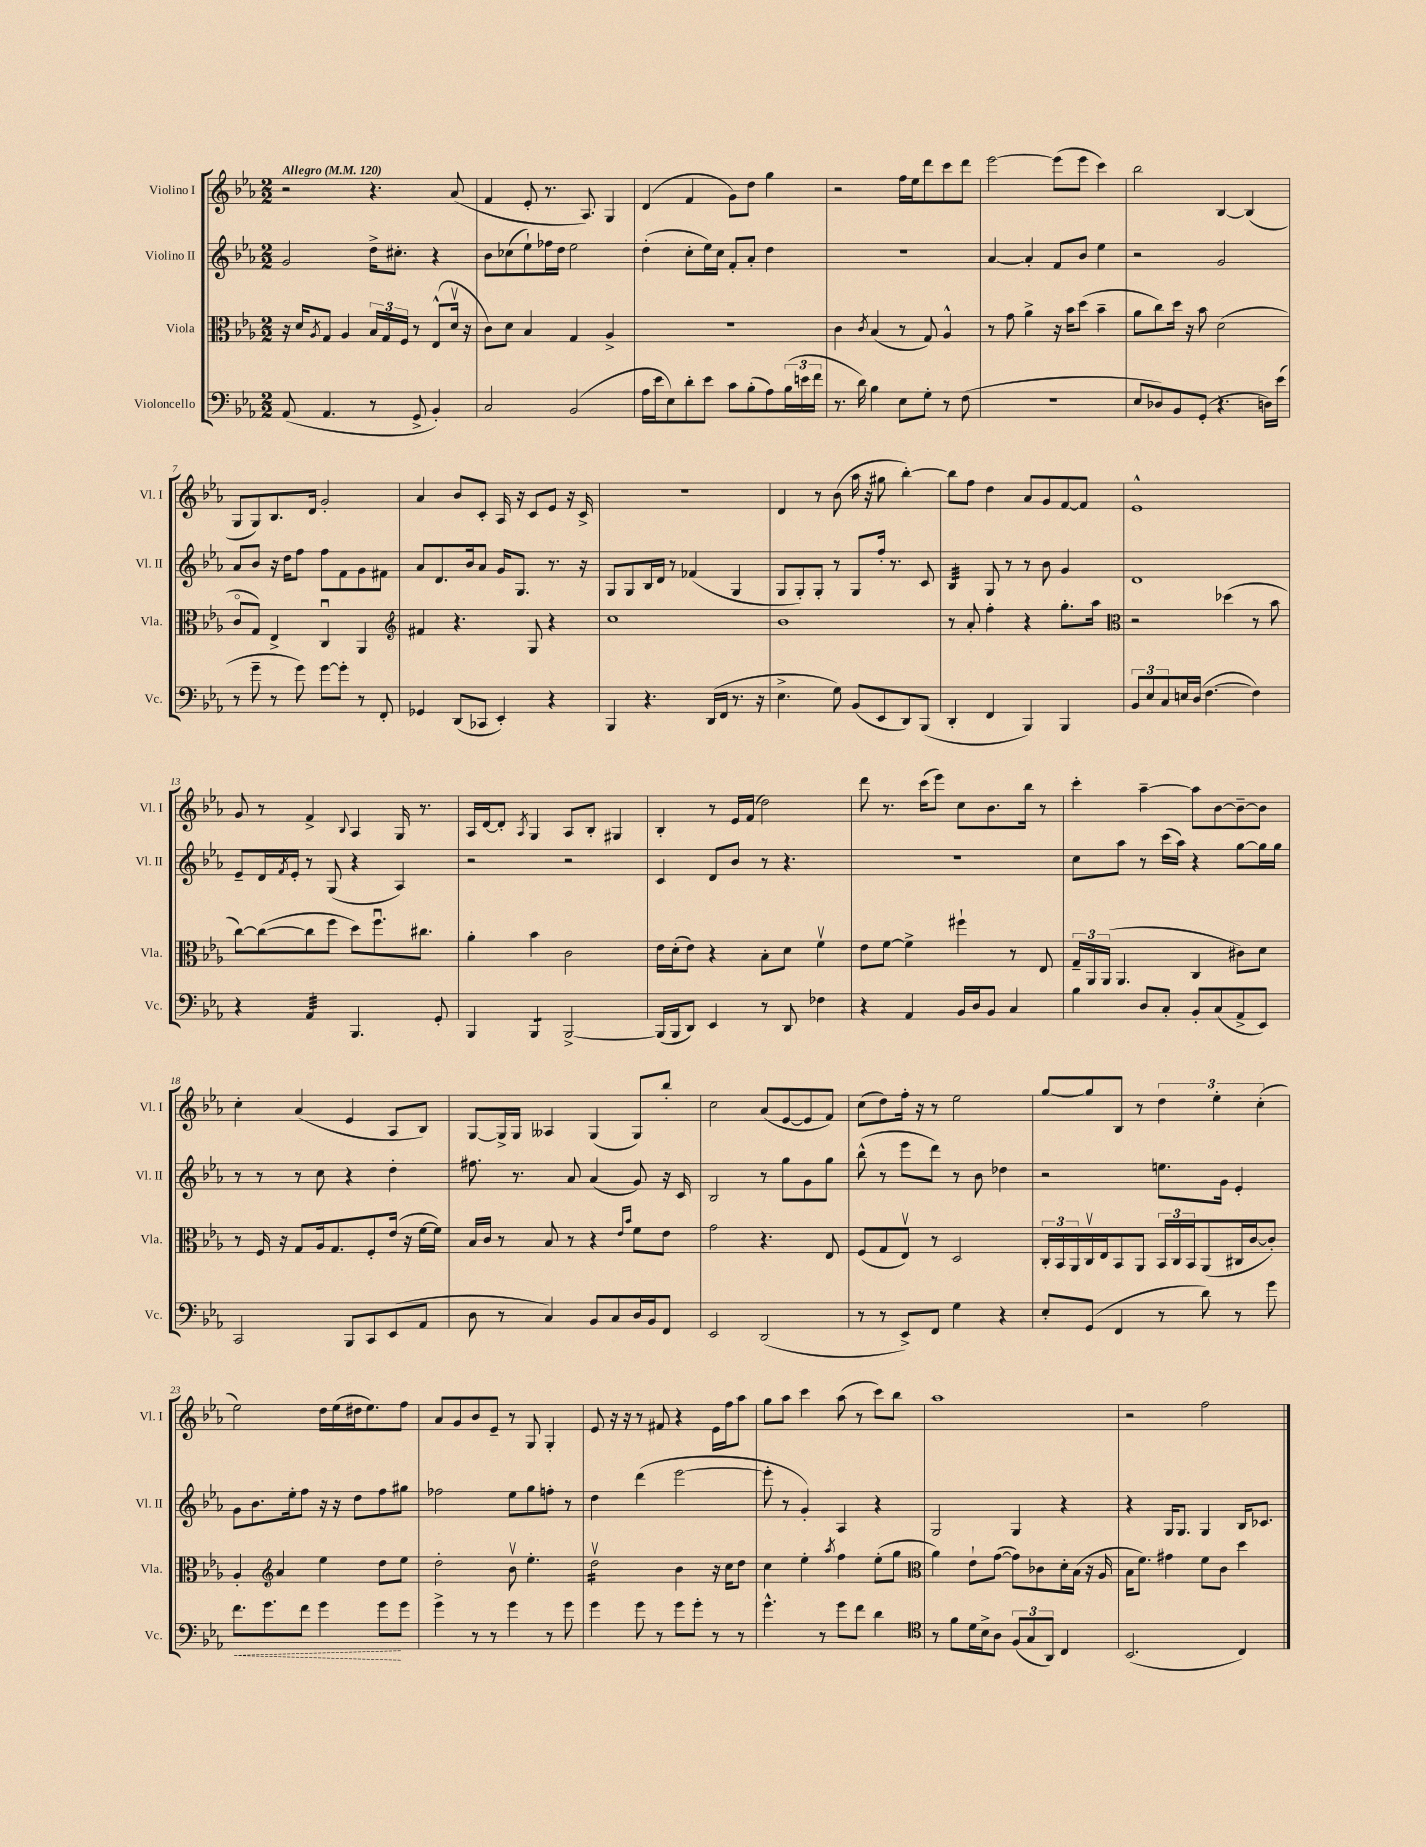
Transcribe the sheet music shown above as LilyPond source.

<<
\new StaffGroup <<
\new Staff = "s0" \with { instrumentName = "Violino I" shortInstrumentName = "Vl. I" } {
    \clef treble \key ees \major \numericTimeSignature \time 2/2 \tempo "Allegro" 4 = 120
    r2 r4. aes'8( |
    f'4 ees'8-. r8. aes8.) g4 |
    d'4( f'4 g'8) d''8 g''4 |
    r2 f''16 ees''16 d'''8 c'''8 d'''8 |
    ees'''2~ ees'''8( ees'''8 c'''4) |
    bes''2 bes4~ bes4( |
    g8 g8) bes8. d'16 g'2-. |
    aes'4 bes'8 c'8-. aes16 r16 c'8 ees'8 r16 c'16-> |
    r1 |
    d'4 r8 bes'8( aes''16 r16 gis''8 bes''4~-.) |
    bes''8 f''8 d''4 aes'8 g'8 f'8~ f'8 |
    ees'1-^ |
    g'8 r8 f'4-> \appoggiatura { bes8 } aes4 g16 r8. |
    aes16 d'16~ d'8-. \acciaccatura { aes8 } g4 aes8 bes8-. gis4 |
    bes4-. r8 ees'16 f'16( d''2) |
    d'''8 r8. c'''16( ees'''8) c''8 bes'8. bes''16 r8 |
    c'''4-. aes''4~-- aes''8 bes'8~ bes'8~-- bes'8 |
    c''4-. aes'4( ees'4 aes8 bes8) |
    g8~ g16-> g16 aeses4 g4( g8) bes''8-. |
    c''2 aes'8( ees'8~ ees'8 f'8) |
    c''8( d''8) f''16-. r16 r8 ees''2 |
    g''8~ g''8 bes8 r8 \tuplet 3/2 { d''4 ees''4-. c''4-.( } |
    ees''2) d''16 ees''16( dis''16 ees''8.) f''8 |
    aes'8 g'8 bes'8 ees'8-- r8 g8 g4-. |
    ees'8 r16 r16 r8 fis'8 r4 ees'16 f''16 aes''8 |
    g''8 aes''8 c'''4 aes''8( r8 c'''8) bes''8 |
    aes''1 |
    r2 f''2 \bar "|." |
}
\new Staff = "s1" \with { instrumentName = "Violino II" shortInstrumentName = "Vl. II" } {
    \clef treble \key ees \major \numericTimeSignature \time 2/2
    g'2 d''16-> cis''8.-. r4 |
    bes'8 ces''8( ees''8-!) fes''16 d''16 ees''2 |
    d''4-.( c''8-. ees''16) c''16 f'8-. aes'8-. d''4 |
    r1 |
    aes'4~ aes'4-. f'8 bes'8 ees''4 |
    r2 g'2 |
    aes'8 bes'8 r16 d''16 f''8 f''8 f'8 g'8 fis'8 |
    aes'8 d'8. bes'16 aes'8 g'16 g8. r8. r16 |
    g8 g8 bes16 d'16 r8 fes'4( g4 |
    g8 g8-.) g8-. r8 g8 f''16-. r8. c'8 |
    bes4:32 g8 r8 r8 bes'8 g'4 |
    d'1 |
    ees'8-- d'16 \acciaccatura { f'8 } ees'16-. r8 g8( r4 aes4) |
    r2 r2 |
    c'4 d'8 bes'8 r8 r4. |
    R1 |
    c''8 aes''8 r8 c'''16( aes''16) r4 g''8~ g''16 g''16 |
    r8 r8 r8 c''8 r4 d''4-. |
    fis''8. r8. aes'8 aes'4( g'8) r16 c'16 |
    bes2 r8 g''8 g'8 g''8 |
    bes''8-^( r8 ees'''8 d'''8) r8 bes'8 des''4 |
    r2 e''8. g'16 ees'4-. |
    g'8 bes'8. ees''16-. f''8 r16 r16 d''8 f''8 gis''8 |
    fes''2 ees''8 g''8 f''8-. r8 |
    d''4 d'''4( ees'''2~ |
    ees'''8-. r8 g'4-.) aes4 r4 |
    g2 g4 r4 |
    r4 g16 g8. g4 bes16 ces'8. \bar "|." |
}
\new Staff = "s2" \with { instrumentName = "Viola" shortInstrumentName = "Vla." } {
    \clef alto \key ees \major \numericTimeSignature \time 2/2
    r16 d'16 \acciaccatura { aes8 } g8 aes4 \tuplet 3/2 { bes16 g16 f16 } r8 ees8-^( d'16\upbow r16 |
    c'8) d'8 bes4 g4 aes4-> |
    R1 |
    c'4 \acciaccatura { c'8 } bes4( r8 g8) aes4-^ |
    r8 g'8 aes'4-> r16 bes'16 d''8( bes'4-- |
    aes'8 c''8) d''16 r16 bes'8 d'2( |
    c'8\flageolet g8) ees4-> c4\downbow aes,4 |
    \clef treble fis'4 r4. g8 r4 |
    c''1 |
    bes'1 |
    r8 aes'8-. f''4-. r4 g''8.-. aes''16 |
    \clef alto r2 des''4( r8 bes'8 |
    c''8~) c''8~( c''8 f''8 d''8) f''8.\downbow cis''8. |
    aes'4-. bes'4 c'2 |
    ees'16 d'16-.( ees'8) r4 bes8-. d'8 f'4\upbow |
    ees'8 f'8~ f'4-> fis''4-! r8 ees8 |
    \tuplet 3/2 { g16-- aes,16 aes,16( } aes,4. c4 cis'8) d'8 |
    r8 f16 r16 g8 aes16 g8. f8-. ees'16( r16 f'16~ f'16) |
    bes16 c'16 r8 bes8 r8 r4 \grace { ees'16 bes'16 } f'8 ees'8 |
    g'2 r4. ees8 |
    f8( g8 ees8\upbow) r8 d2 |
    \tuplet 3/2 { c16-. bes,16 aes,16 } c16\upbow ees16 bes,8 aes,8 \tuplet 3/2 { bes,16 c16 bes,16 } aes,8( cis16 c'16~ c'8-.) |
    aes4-. \clef treble aes'4 ees''4 d''8 ees''8 |
    d''2-. bes'8\upbow ees''4.-. |
    d''2:16\upbow bes'4 r16 c''16 d''8 |
    c''4 ees''4-. \acciaccatura { aes''8 } f''4 ees''8-.( g''8 |
    \clef alto aes'4) ees'8-! g'8~( g'8) ces'8 d'16-. bes16( r16 aes16 |
    bes16 f'8.) gis'4 f'8 c'8 d''4 \bar "|." |
}
\new Staff = "s3" \with { instrumentName = "Violoncello" shortInstrumentName = "Vc." } {
    \clef bass \key ees \major \numericTimeSignature \time 2/2
    aes,8( aes,4. r8 g,8-> bes,4-.) |
    c2 bes,2( |
    aes16 ees'16 ees8) d'8-. ees'8 c'8 bes8-.( aes8) \tuplet 3/2 { bes16( e'16 f'16 } |
    r8. d'16) bes4 ees8 g8-. r8 f8( |
    r1 |
    ees8 des8) bes,8 g,8-.( r4. d16) ees'16( |
    r8 g'8-- r8 g'8) g'8~ g'8-. r8 f,8-. |
    ges,4 d,8( ces,8 ees,4-.) r4 |
    bes,,4 r4. d,16( f,16 r8. r16 |
    ees4.-> g8) bes,8( ees,8 d,8) bes,,8( |
    d,4-. f,4 bes,,4) bes,,4 |
    \tuplet 3/2 { bes,8 ees8 c8 } e16 d16( f4.~ f4) |
    r4 aes,4:32 bes,,4. g,8-. |
    bes,,4 bes,,4:8 bes,,2~-> |
    bes,,16( bes,,16 d,8) ees,4 r8 d,8 fes4 |
    r4 aes,4 bes,16 d16 bes,8 c4 |
    bes4 d8 c8-. bes,8-. c8( aes,8-> ees,8) |
    c,2 bes,,8 c,8 ees,8( aes,8 |
    d8 r8 c4) bes,8 c8 d16 bes,16 f,8 |
    ees,2 d,2( |
    r8 r8 ees,8->) f,8 g4 r4 |
    ees8-. g,8( f,4 r8 d'8) r8 g'8 |
    \once \override Hairpin.style = #'dashed-line f'8.\< g'8. f'8 g'4 g'8\! g'8 |
    g'4-> r8 r8 g'4 r8 g'8 |
    g'4 g'8 r8 g'8 g'8-. r8 r8 |
    g'4.-^ r8 g'8 f'8 d'4 |
    \clef tenor r8 f'8 d'16 bes16-> aes8 \tuplet 3/2 { f8( g8 aes,8) } c4 |
    bes,2.( c4) \bar "|." |
}
>>
>>
